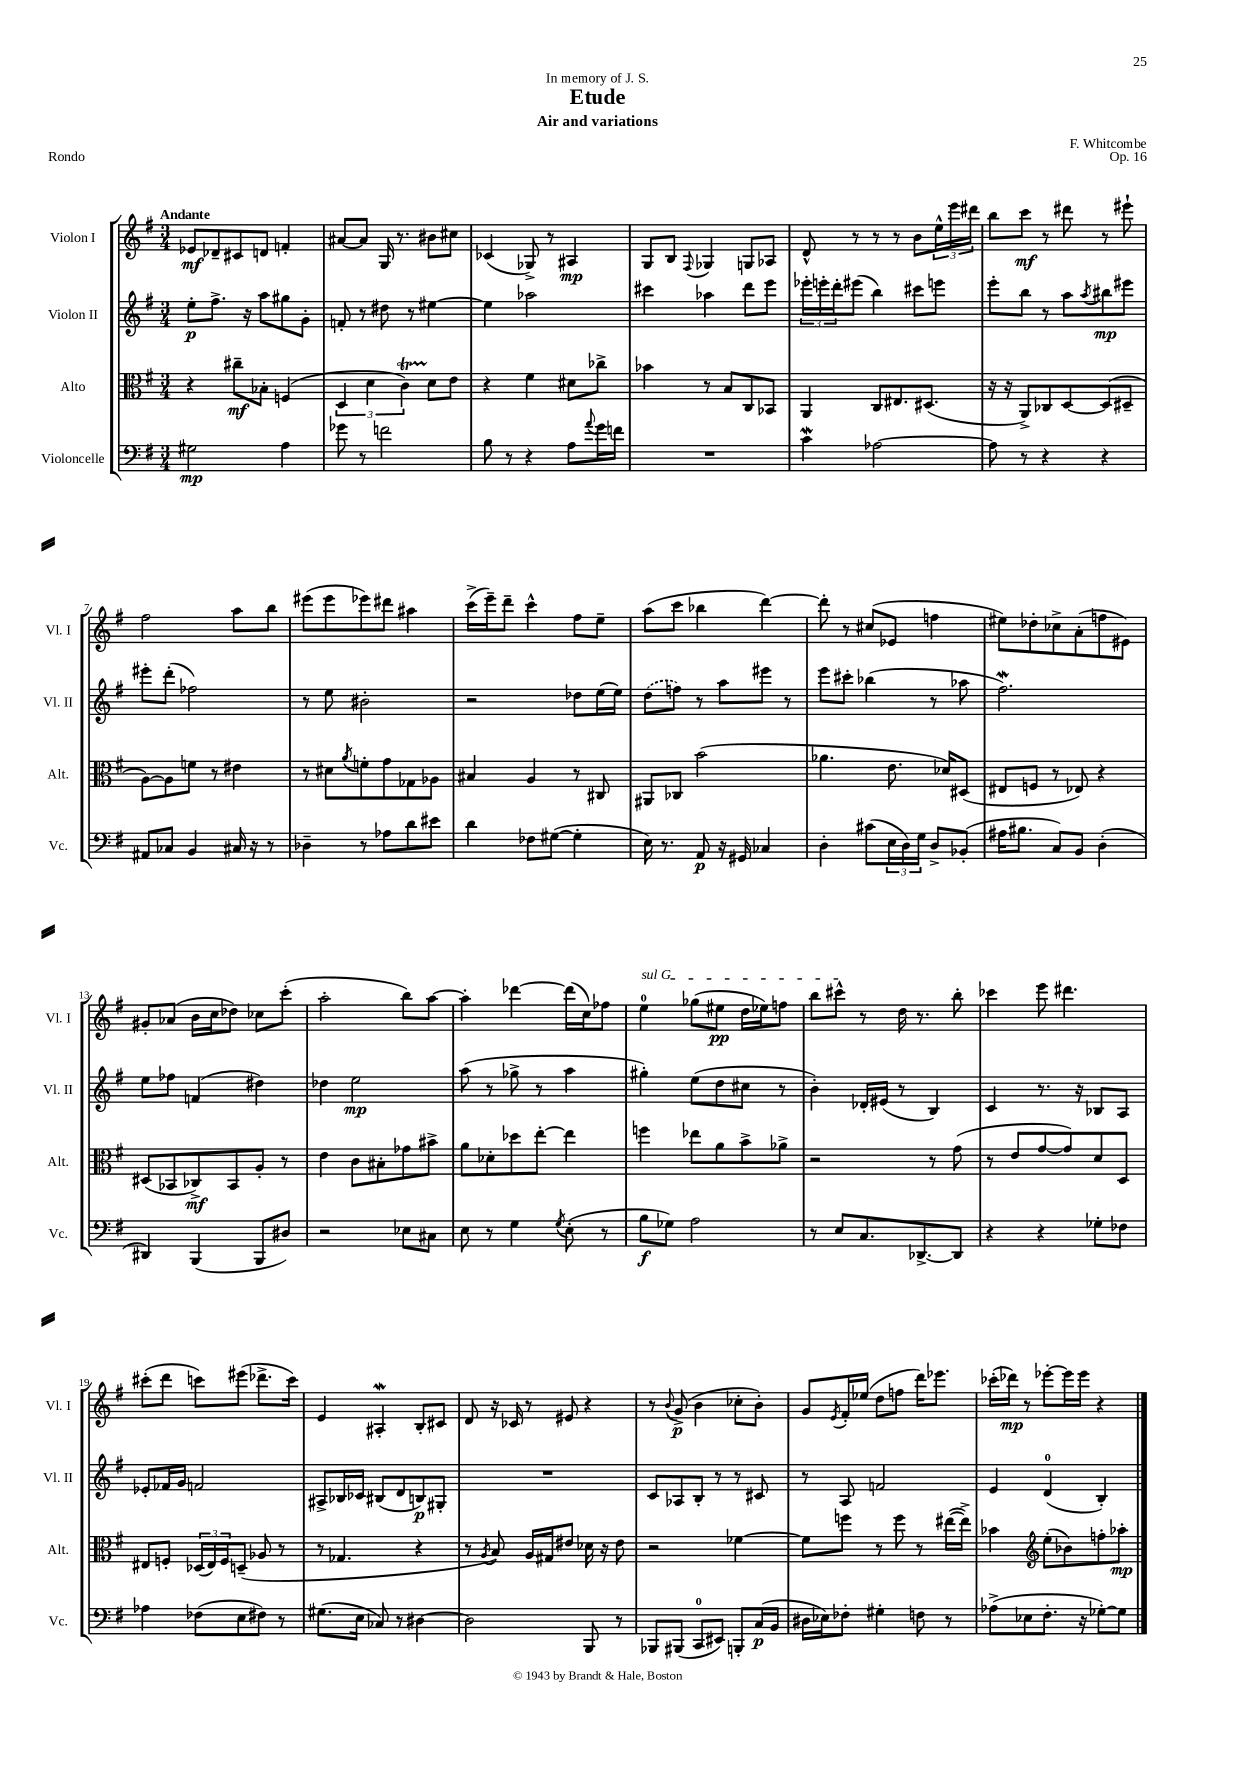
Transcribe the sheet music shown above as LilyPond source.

\header { title = "Etude" composer = "F. Whitcombe" subtitle = "Air and variations" dedication = "In memory of J. S." opus = "Op. 16" piece = "Rondo" }
<<
\new StaffGroup <<
\new Staff = "s0" \with { instrumentName = "Violon I" shortInstrumentName = "Vl. I" } {
    \clef treble \key g \major \numericTimeSignature \time 3/4 \tempo "Andante"
    ees'8\mf des'8-- cis'8 d'8 f'4-. |
    ais'8~ ais'8 g16 r8. bis'8 cis''8 |
    ces'4( ges8->) r8 ais4\mp |
    g8 b8 \appoggiatura { fis8 } ges4 g8 aes8 |
    d'8-^ r8 r8 r8 b'8 \tuplet 3/2 { e''16-^ e'''16 dis'''16 } |
    b''8 c'''8\mf r8 dis'''8 r8 eis'''8-! |
    fis''2 a''8 b''8 |
    eis'''8( eis'''8 ees'''8) dis'''8 ais''4 |
    c'''16->( e'''16--) d'''8-- c'''4-^ fis''8 e''8-- |
    a''8( c'''8 bes''4 d'''4~) |
    d'''8-. r8 cis''8( ees'8 f''4 |
    eis''8) des''8-. ces''8-> a'8-.( f''8 eis'8) |
    gis'8-. aes'8( b'16 c''16 des''8) ces''8 c'''8-.( |
    a''2-. b''8) a''8~ |
    a''4-. des'''4~ des'''16( c''16) fes''8 |
    \once \override TextSpanner.bound-details.left.text = \markup { \italic "sul G" } e''4-0\startTextSpan ges''8( eis''8\pp d''16 ees''16) f''8 |
    b''8 cis'''8-^\stopTextSpan r8 d''16 r8. b''8-. |
    ces'''4 e'''8 dis'''4. |
    cis'''8-.( d'''8 c'''8) eis'''8( des'''8.-> c'''16) |
    e'4 ais4-.\mordent b8-. cis'8 |
    d'8 r16 ces'16 r8 eis'8 r4 |
    r8 \appoggiatura { b'8 } g'8->\p( b'4 ces''8-. b'8-.) |
    g'8 \acciaccatura { e'8 } fis'16-. ees''16( d''8 f''8 d'''16) ees'''8. |
    ces'''16-.( des'''16\mp) r8 ees'''8~-. ees'''16 ees'''16 r4 \bar "|." |
}
\new Staff = "s1" \with { instrumentName = "Violon II" shortInstrumentName = "Vl. II" } {
    \clef treble \key g \major \numericTimeSignature \time 3/4
    e''8-.\p fis''8.-> r16 a''8 gis''8 g'8-. |
    f'8-. r8 dis''8 r8 eis''4~ |
    eis''4 aes''2 |
    cis'''4 aes''4 d'''8 e'''8 |
    \tuplet 3/2 { ees'''16-. e'''16-. d'''16-. } eis'''8( b''4) cis'''8 e'''8 |
    e'''8-. b''8 r8 a''8 \acciaccatura { a''8 } bis''8\mp eis'''8 |
    eis'''8-. d'''8-.( fes''2) |
    r8 e''8 bis'2-. |
    r2 des''8 e''16( e''16) |
    \once \slurDashed d''8( f''8) r8 a''8 eis'''8 r8 |
    e'''8 cis'''8-. bes''4( r8 aes''8 |
    fis''2.\mordent) |
    e''8 fes''8 f'4( dis''4) |
    des''4 e''2\mp |
    a''8( r8 ges''8-> r8 a''4 |
    gis''4-.) e''8( d''8 cis''8 r8 |
    b'4-.) des'16-. eis'16( r8 b4) |
    c'4 r8. r16 bes8 a8 |
    ees'8-. fes'16 g'16 f'2 |
    ais8-> bes16 ces'16 bis8( d'8 b8\p) gis8-. |
    R2. |
    c'8 aes8 b8-. r8 r8 cis'8 |
    r8 a8 f'2 |
    e'4 d'4-0( b4-.) \bar "|." |
}
\new Staff = "s2" \with { instrumentName = "Alto" shortInstrumentName = "Alt." } {
    \clef alto \key g \major \numericTimeSignature \time 3/4
    r4 cis''8--\mf bes8-. f4( |
    \tuplet 3/2 { d4 d'4 c'4\startTrillSpan) } d'8\stopTrillSpan e'8 |
    r4 fis'4 dis'8 ces''8-> |
    bes'4 r8 b8 c8 bes,8 |
    a,4 c8 eis8. dis8.( |
    r16 r16 a,8->) ces8 d8~ d8( dis8-- |
    a8~) a8 f'8 r8 eis'4 |
    r8 dis'8 \acciaccatura { a'8 } f'8-. g'8 ges8 aes8 |
    bis4 a4 r8 cis8 |
    ais,8 ces8 b'2( |
    aes'4. e'8. des'16) dis8( |
    eis8 f8 r8 ees8) r4 |
    dis8( bes,8 ces8->\mf) bes,8 a8-. r8 |
    e'4 c'8 bis8-. ges'8 bis'8-> |
    a'8 des'8-. des''8 e''8~-. e''4 |
    f''4 ees''8 a'8 b'8-> aes'8-> |
    r2 r8 g'8( |
    r8 e'8 g'8~ g'8) d'8 d8 |
    eis8 f8-. \tuplet 3/2 { des16( eis16) f16 } d8--( aes8 r8 |
    r8 ges4. r4 |
    r8 \acciaccatura { a8 } b8) a16 gis16 eis'8 des'16 r16 eis'8 |
    r2 fes'4~ |
    fes'8 f''8 r8 f''8 r8 eis''16~( eis''16->) |
    bes'4 \clef treble e''8-.( bes'8) f''8-. aes''8-.\mp \bar "|." |
}
\new Staff = "s3" \with { instrumentName = "Violoncelle" shortInstrumentName = "Vc." } {
    \clef bass \key g \major \numericTimeSignature \time 3/4
    gis2\mp a4 |
    ges'8 r8 f'2 |
    b8 r8 r4 a8 \appoggiatura { a'8 } g'16 f'16 |
    R2. |
    c'4\mordent aes2~ |
    aes8 r8 r4 r4 |
    ais,8 ces8 b,4 cis16 r16 r8 |
    des4-- r8 aes8 d'8 eis'8 |
    d'4 fes8 gis8~( gis4-. |
    e16) r8. a,8\p r16 gis,16 ces4 |
    d4-. cis'8( \tuplet 3/2 { e16 d16) g16 } d8-> bes,8-.( |
    ais16 bis8. c8) b,8 d4-.( |
    dis,4) b,,4( b,,8 dis8) |
    r2 ees8 cis8 |
    e8 r8 g4 \acciaccatura { g8 } e8-.( r8 |
    b8\f ges8) a2 |
    r8 e8 c8. des,8.~-> des,8 |
    r4 r4 ges8-. fes8 |
    aes4 fes8( e8 fis8) r8 |
    gis8.( e16 ces8) r8 dis4~ |
    dis2 b,,8 r8 |
    bes,,8 bis,,8( c,8-0 eis,8) b,,8-. c16\p( b,16 |
    dis16 ees16) fes8-. gis4-. f8 r8 |
    aes8->( ees8 fis8.-. r16 ges8~-.) ges8 \bar "|." |
}
>>
>>
